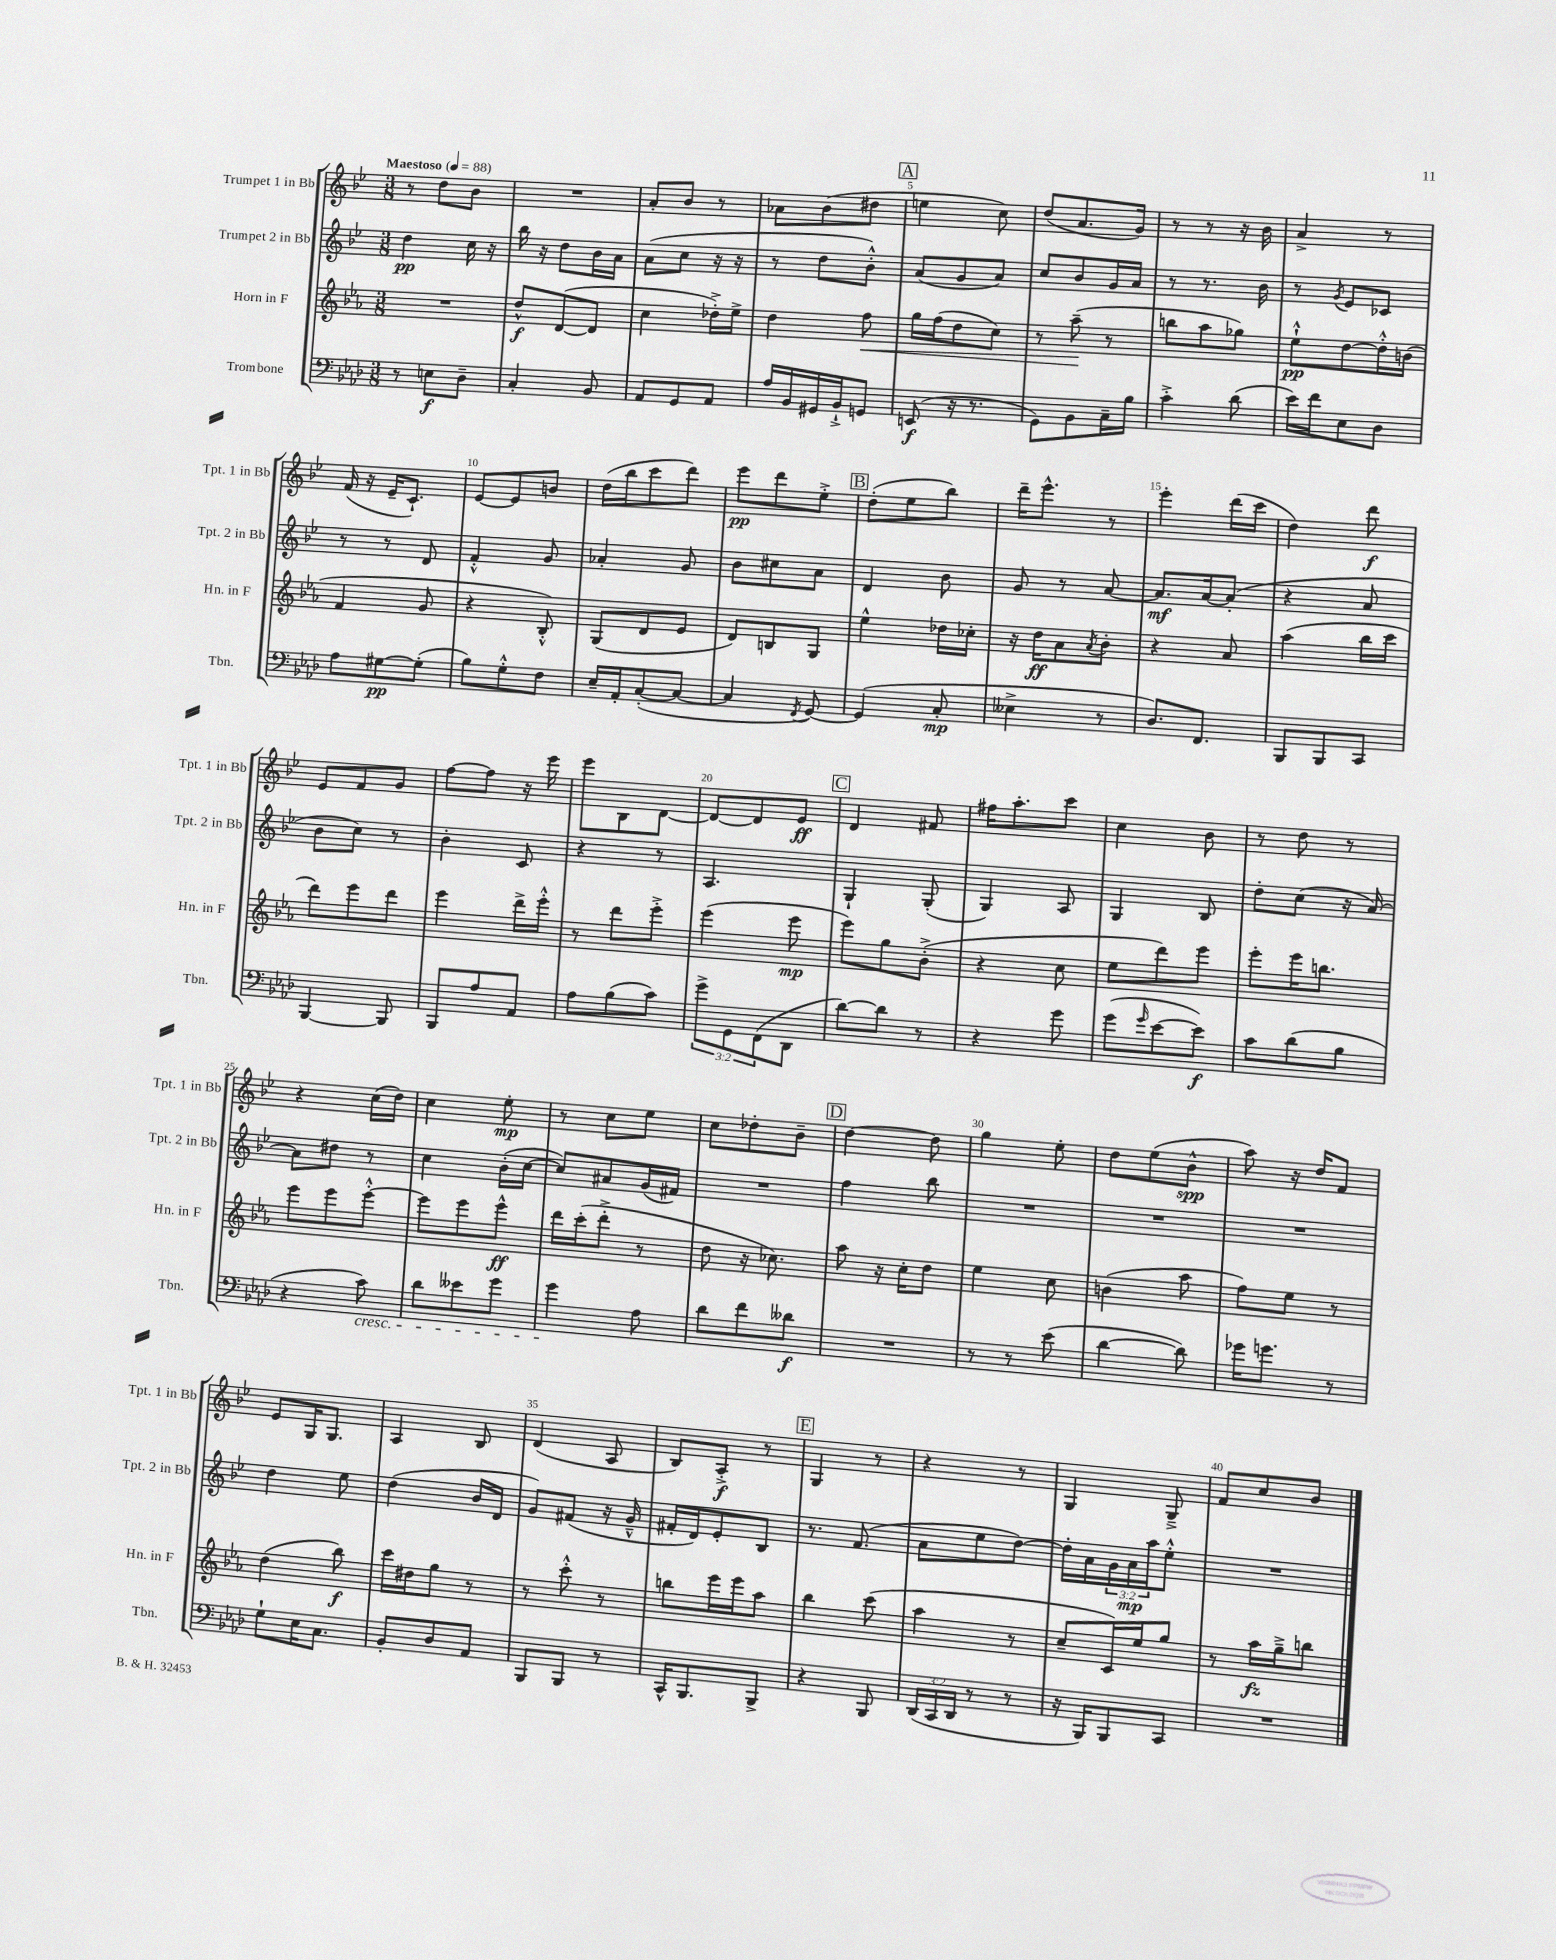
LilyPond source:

<<
\new StaffGroup <<
\new Staff = "s0" \with { instrumentName = "Trumpet 1 in Bb" shortInstrumentName = "Tpt. 1 in Bb" } {
    \clef treble \key bes \major \numericTimeSignature \time 3/8 \tempo "Maestoso" 4 = 88
    r8 d''8 bes'8 |
    R4. |
    a'8-. bes'8 r8 |
    aes'8 bes'8( dis''8 |
    \mark \markup { \box "A" } e''4 c''8) |
    d''8( a'8. g'16) |
    r8 r8 r16 bes'16 |
    a'4-> r8 |
    f'16( r16 ees'16-- c'8.-!) |
    ees'8~ ees'8 b'8 |
    d''16( bes''16 c'''8 d'''8) |
    ees'''8\pp d'''8 ees''8-.-> |
    \mark \markup { \box "B" } d''8-.( ees''8 bes''8) |
    d'''16-- ees'''8.-^ r8 |
    ees'''4-. d'''16( c'''16 |
    d''4) d'''8\f |
    ees'8 f'8 g'8 |
    f''8~ f''8 r16 ees'''16 |
    ees'''8 bes8 d'8~ |
    d'8~ d'8 ees'8\ff |
    \mark \markup { \box "C" } d'4 fis'8 |
    fis''16 a''8.-. c'''8 |
    c''4 bes'8 |
    r8 d''8 r8 |
    r4 c''16( d''16) |
    c''4 ees''8-.\mp |
    r8 c''8 ees''8 |
    c''8 des''8-. bes'8-- |
    \mark \markup { \box "D" } d''4~ d''8 |
    g''4 ees''8-. |
    d''8 ees''8( bes'8-^\spp |
    a''8) r16 d''16 f'8 |
    ees'8 g16 g8. |
    a4 bes8 |
    d'4( a8 |
    bes8) a8-.->\f r8 |
    \mark \markup { \box "E" } g4 r8 |
    r4 r8 |
    g4 g8---> |
    f'8 c''8 bes'8 \bar "|." |
}
\new Staff = "s1" \with { instrumentName = "Trumpet 2 in Bb" shortInstrumentName = "Tpt. 2 in Bb" } {
    \clef treble \key bes \major \numericTimeSignature \time 3/8 \override Staff.TupletNumber.text = #tuplet-number::calc-fraction-text
    d''4\pp c''16 r16 |
    bes''16 r16 d''8 bes'16 a'16 |
    a'8( c''8 r16 r16 |
    r8 d''8 bes'8-.-^) |
    \mark \markup { \box "A" } a'8( g'8 a'8) |
    c''8 bes'8 g'16 a'16 |
    r8 r8. bes'16 |
    r8 \acciaccatura { g'8 } ees'8 ces'8 |
    r8 r8 d'8 |
    f'4-.-^ g'8 |
    aes'4-. g'8 |
    bes'8 cis''8 a'8 |
    \mark \markup { \box "B" } d'4 bes'8 |
    g'8 r8 a'8~ |
    a'8.\mf a'16~ a'8-.( |
    r4 a'8 |
    bes'8 c''8) r8 |
    bes'4-. c'8 |
    r4 r8 |
    a4. |
    \mark \markup { \box "C" } g4-! g8-.( |
    g4) a8 |
    g4 bes8 |
    d''8-. c''8( r16 a'16~) |
    a'8 dis''8 r8 |
    c''4 bes'16-.( c''16~ |
    c''8) ais'8 g'16( fis'16) |
    R4. |
    \mark \markup { \box "D" } f''4 bes''8 |
    R4. |
    R4. |
    R4. |
    d''4 ees''8 |
    d''4( bes'16 d'16 |
    g'8) fis'8( r16 g'16---^ |
    fis'16-. d'16) ees'8-. bes8 |
    \mark \markup { \box "E" } r8. f'8.( |
    a'8 ees''8 d''8~) |
    d''16-. a'16 \tuplet 3/2 { g'16 a'16\mp a''16 } ees''8-.-^ |
    R4. \bar "|." |
}
\new Staff = "s2" \with { instrumentName = "Horn in F" shortInstrumentName = "Hn. in F" } {
    \clef treble \key ees \major \numericTimeSignature \time 3/8
    R4. |
    d''8-^\f d'8~( d'8 |
    c''4 des''16-.->) ees''16-> |
    d''4 f''8\< |
    \mark \markup { \box "A" } g''16 f''16( d''8 c''8) |
    r8 aes''8--\!( r8 |
    b''8 aes''8 ges''8) |
    ees''8-!-^\pp d''8~ d''16-.-^ b'16( |
    f'4 g'8 |
    r4 bes8-.-^) |
    g8( d'8 ees'8 |
    d'8) b8 g8 |
    \mark \markup { \box "B" } ees''4-^ des''16 ces''16-. |
    r16 d''16\ff aes'8 \acciaccatura { aes'8 } bes'8-. |
    r4 aes'8 |
    aes''4( bes''16 c'''16 |
    d'''8) ees'''8 d'''8 |
    ees'''4 d'''16-> ees'''16-.-^ |
    r8 d'''8 ees'''8-.-> |
    ees'''4( ees'''8\mp |
    \mark \markup { \box "C" } ees'''8) g''8 bes'8-.->( |
    r4 c''8 |
    ees''8 d'''8) ees'''8 |
    ees'''8-. ees'''16 b''8. |
    ees'''8 ees'''8 ees'''8~-.-^ |
    ees'''8 ees'''8 ees'''8-^\ff |
    d'''16 c'''16-.( d'''8-.-> r8 |
    d''8 r16 ces''8.) |
    \mark \markup { \box "D" } aes''8 r16 c''16-. d''8 |
    ees''4 c''8 |
    b'4( aes''8 |
    f''8) ees''8 r8 |
    d''4( bes''8\f) |
    c'''16 dis''16 g''8 r8 |
    r8 c'''8-.-^ r8 |
    b''8 ees'''16 ees'''16 aes''8 |
    \mark \markup { \box "E" } bes''4 c'''8( |
    aes''4 r8 |
    c''8-- c'16) ees''16 g''8 |
    r8 aes''16\fz g''16---> b''8 \bar "|." |
}
\new Staff = "s3" \with { instrumentName = "Trombone" shortInstrumentName = "Tbn." } {
    \clef bass \key aes \major \numericTimeSignature \time 3/8 \override Staff.TupletNumber.text = #tuplet-number::calc-fraction-text
    r8 e8\f des8-- |
    c4-. bes,8 |
    aes,8 g,8 aes,8 |
    aes16 bes,16 gis,16 bes,16-!-> g,8 |
    \mark \markup { \box "A" } e,8\f( r16 r8. |
    g,8) bes,8 c16-- bes16 |
    c'4-.-> des'8( |
    ees'16) f'16 ees8 des8 |
    aes8 gis8~\pp gis8-.( |
    bes8) g8-.-^ f8 |
    ees16-- aes,16-. c8~-.( c8~ |
    c4 \acciaccatura { f,8 } g,8~) |
    \mark \markup { \box "B" } g,4( c8-.\mp |
    eeses4-> r8 |
    des8.) f,8. |
    bes,,8 bes,,8 c,8 |
    bes,,4~ bes,,8 |
    bes,,8 aes8 aes,8 |
    aes8 bes8( c'8) |
    \tuplet 3/2 { g'8-> g,8 f,8( } des,8 |
    \mark \markup { \box "C" } des'8~) des'8 r8 |
    r4 g'8 |
    g'8( \grace { g'16 } ees'8~ ees'8\f) |
    c'8 des'8( bes8 |
    r4 c'8\cresc) |
    des'8 eeses'8 g'8 |
    g'4\! aes8 |
    des'8 f'8 deses'8\f |
    \mark \markup { \box "D" } R4. |
    r8 r8 ees'8( |
    des'4~ des'8) |
    ges'16 g'8. r8 |
    g8-! ees16 c8. |
    bes,8-. des8 aes,8 |
    bes,,8 bes,,8 r8 |
    c,16-^ bes,,8. bes,,8-> |
    \mark \markup { \box "E" } r4 bes,,8 |
    \tuplet 3/2 { des,16( c,16 des,16 } r8 r8 |
    r16 bes,,16) bes,,8 c,8 |
    R4. \bar "|." |
}
>>
>>
\layout { \context { \Score \override BarNumber.break-visibility = ##(#f #t #t) barNumberVisibility = #(every-nth-bar-number-visible 5) } }
